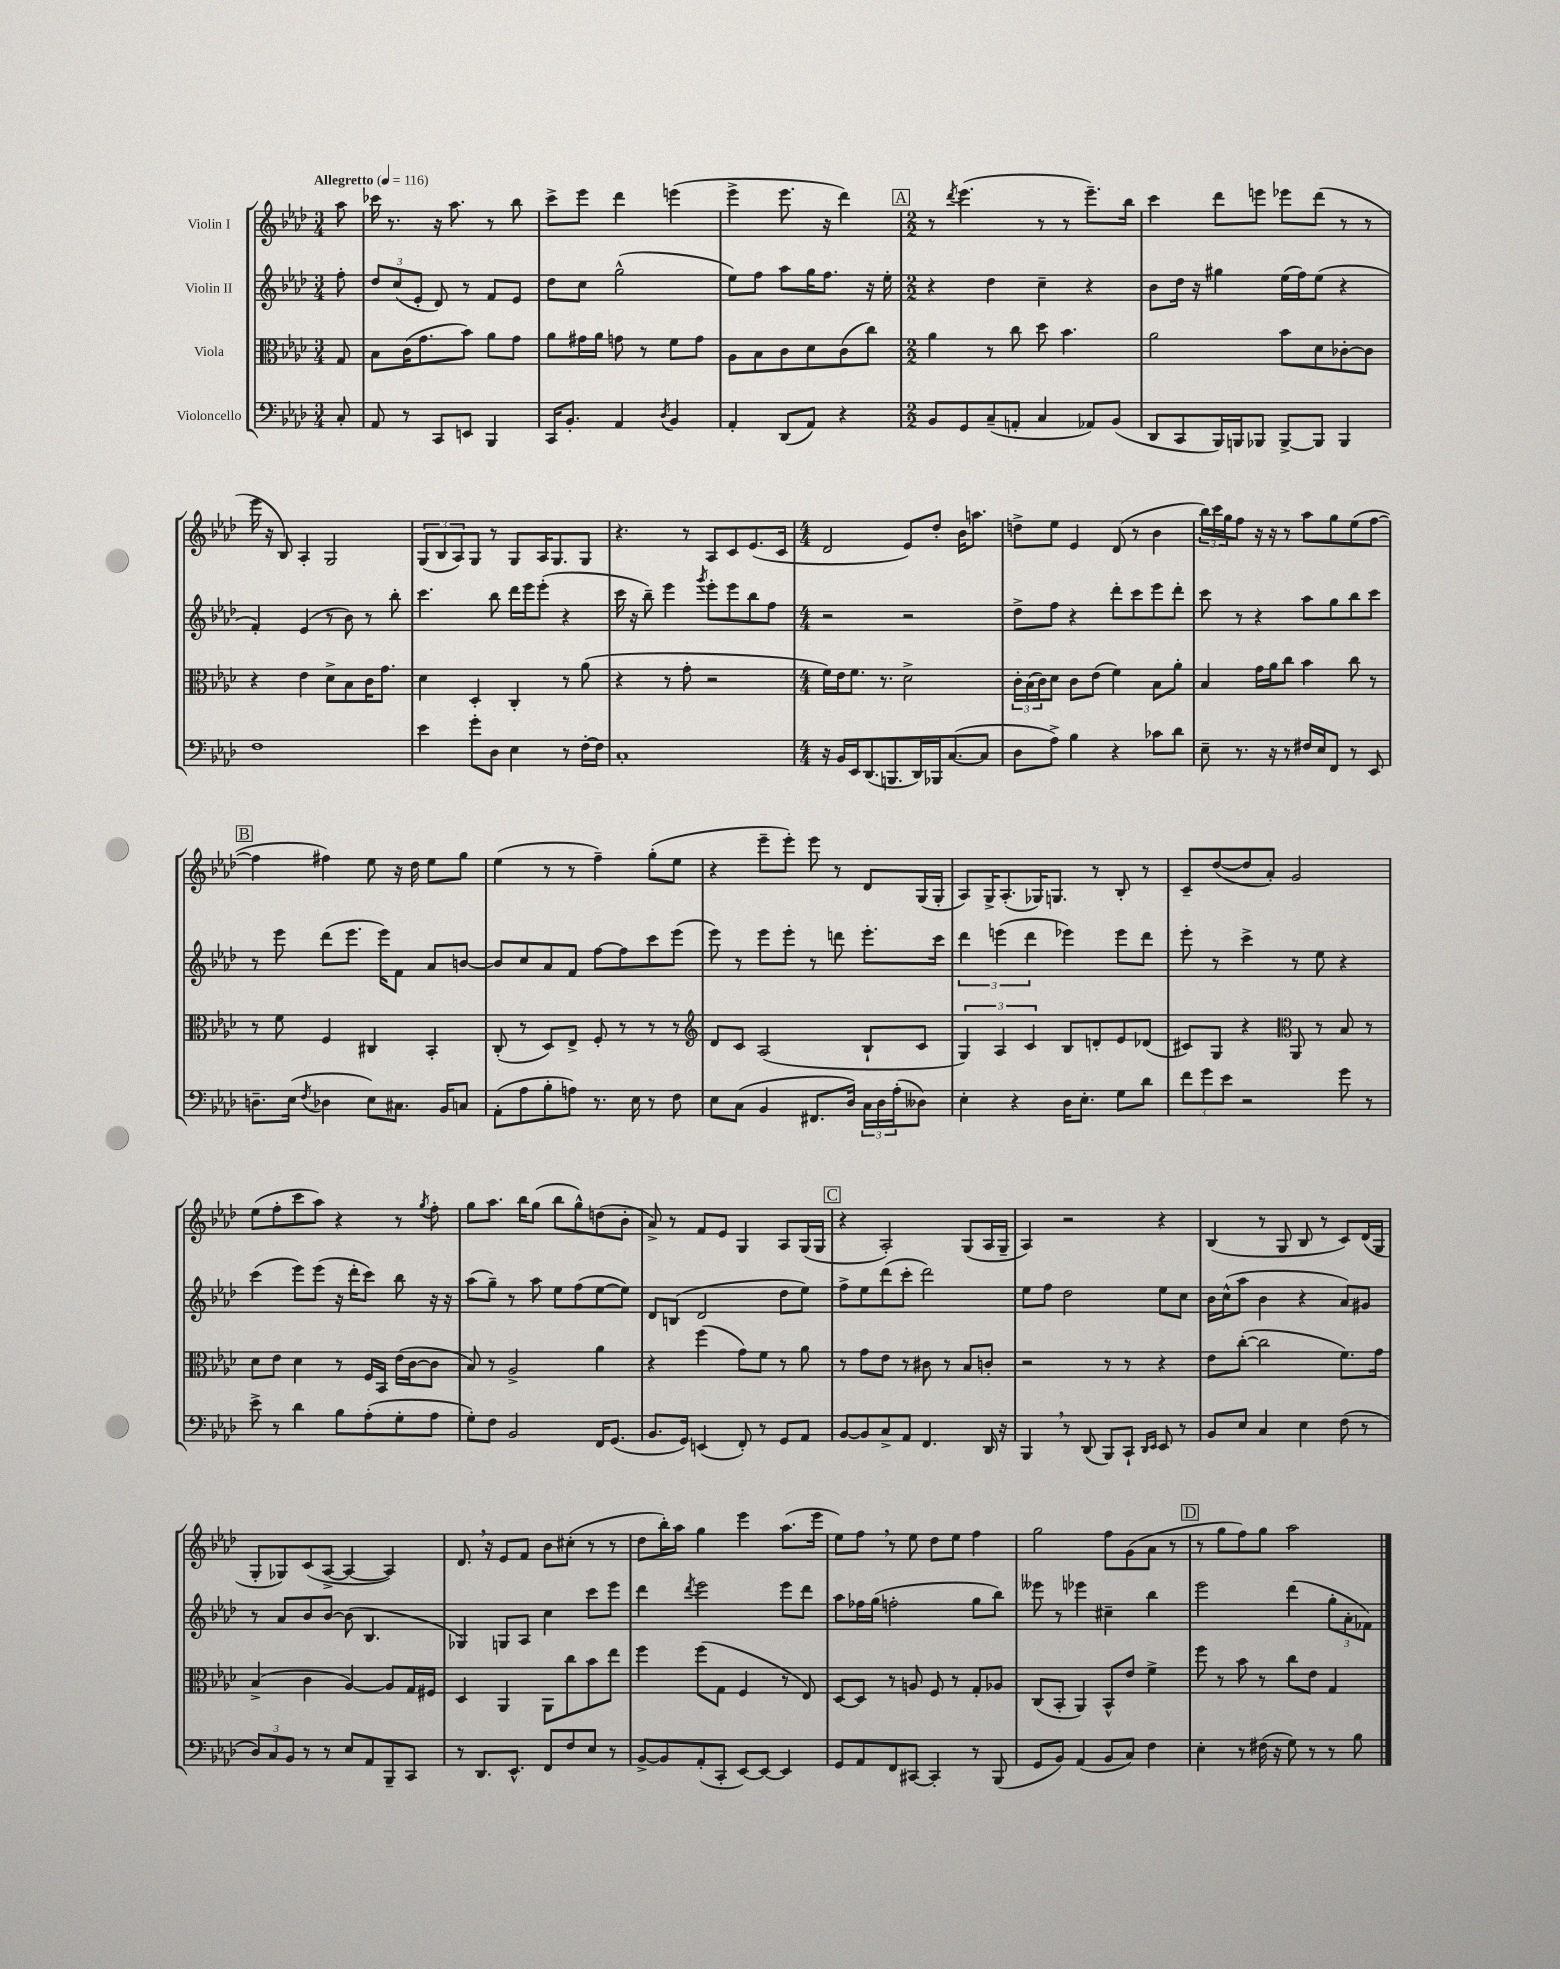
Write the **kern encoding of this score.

**kern	**kern	**kern	**kern
*part4	*part3	*part2	*part1
*staff4	*staff3	*staff2	*staff1
*I"Violoncello	*I"Viola	*I"Violin II	*I"Violin I
*clefF4	*clefC3	*clefG2	*clefG2
*k[b-e-a-d-]	*k[b-e-a-d-]	*k[b-e-a-d-]	*k[b-e-a-d-]
*M3/4	*M3/4	*M3/4	*M3/4
*MM116	*MM116	*MM116	*MM116
=	=	=	=
!	!	!	!LO:TX:a:B:t=Allegretto
8C'/	8G/	8ff'\	8aa-\
=1	=1	=1	=1
8AA-/	8B-\L	12dd-/L	16ccc-X\
.	.	.	8.r
.	.	(12cc/	.
8r	(16c\K	.	.
.	.	12e-'/J	.
.	8.g\	.	.
8CC/L	.	8d-/)	16r
.	.	.	8.aa-\
8EEn/J	8b-\J)	8r	.
4BBB-/	8a-\L	8f/L	8r
.	8g\J	8e-/J	8bb-\
=2	=2	=2	=2
16CC/KL	8a-\L	8dd-\L	8ccc^\L
8.BB-'/J	.	.	.
.	16g#X\L	8cc\J	8eee-\J
.	16a-\JJ	.	.
4AA-/	8gn\	(2gg^^\	4ddd-\
.	8r	.	.
8qD-/	.	.	.
4BB-/	8f\L	.	(4eeen\
.	8g\J	.	.
=3	=3	=3	=3
4AA-'/	8A-\L	8ee-\L)	4eee-^\
.	8B-\	8ff\J	.
(8DD-/L	8c\	8aa-\L	8.eee-\
8AA-/J)	8d-\	16gg\K	.
.	.	8.ff\J	16r
4r	(8c\	.	4ddd-\)
.	8cc\J)	16r	.
.	.	16ee-'\	.
!!LO:REH:place=s1:t=A
=4	=4	=4	=4
*M2/2	*M2/2	*M2/2	*M2/2
8BB-/L	4a-\	4r	8r
.	.	.	8qddd-/
8GG/	.	.	(4.eee-\
(8C~/	8r	4dd-\	.
8AAn'/J	8cc\	.	.
4C/	8dd-\	4cc~\	8r
.	4.b-\	.	8r
8AA-X/L)	.	4r	8.eee-~\L)
(8BB-/J	.	.	.
.	.	.	16bb-\Jk
=5	=5	=5	=5
8DD-/L	2a-\	8b-\L	4ccc\
8CC/	.	16dd-\Jk	.
.	.	16r	.
16BBB-/L)	.	4gg#X\	8ddd-\L
16BBBn/J	.	.	.
8BBB-X/J	.	.	8eeen\J
[8BBB-^/L	8b-\L	(16ee-\LL	8eee-X\L
.	.	16ff\J)	.
8BBB-/J]	8d-\	(8ee-\J	(8ddd-\J
4BBB-/	[8c-X'\	4r	8r
.	8c-\J]	.	8r
!!LO:LB:g=z
=6	=6	=6	=6
1F	4r	4f'/)	16eee-\
.	.	.	16r
.	.	.	8B-/)
.	4e-\	(4e-/	4A-'/
.	8d-^\L	8r	2G/
.	8B-\	8b-\)	.
.	16c\K	8r	.
.	8.g\J	.	.
.	.	8bb-'\	.
=7	=7	=7	=7
4e-\	4d-\	4.ccc\	(12G/L
.	.	.	12B-/
.	.	.	12A-/)
8g'\L	4D-'/	.	8G/J
8D-\J	.	8bb-\	8r
4E-\	4C'/	16ddd-\LL	8G/L
.	.	16eee-\J	.
.	.	(8eee-'\J	16A-/K
.	.	.	8.G/
8r	8r	4r	.
[16F'\LL	(8a-\	.	8G/J
16F\JJ]	.	.	.
=8	=8	=8	=8
1C'	4r	16ccc\	4.r
.	.	16r	.
.	.	8bb-~\)	.
.	8r	4eee-\	.
.	8g'\	.	8r
.	.	8qggg/	.
.	2r	8eee-'\L	8A-/L
.	.	8eee-\	8c/
.	.	8bb-\	(8.e-/
.	.	8ff\J	.
.	.	.	16c/Jk
=9	=9	=9	=9
*M4/4	*M4/4	*M4/4	*M4/4
16r	16f\LL)	2r	2d-/
16BB-/LL	16e-\J	.	.
16EE-/J	8.f\J	.	.
(8.DD-/	.	.	.
.	8.r	.	.
8.BBBn/	.	.	.
.	2d-^\	2r	8e-/L)
16DD-/L)	.	.	.
16BBB-X/J	.	.	8dd-'/J
([8.C/	.	.	.
.	.	.	16b-\KL
.	.	.	8.aan\J
8C/J]	.	.	.
=10	=10	=10	=10
8D-\L	24c'\LL	8dd-^\L	8ddn^\L
.	(24B-\	.	.
.	24c\J)	.	.
8A-^\J)	8d-\J	8ff\J	8ee-\J
4B-\	8c\L	4r	4e-/
.	(8e-\J	.	.
4r	4f\)	8ddd-'\L	(8d-/
.	.	8ccc\	8r
8c-X\L	8B-\L	8eee-\	4b-\
8d-\J	8a-'\J	8ddd-'\J	.
=11	=11	=11	=11
8E-~\	4B-/	8ccc\	24bb-\LL)
.	.	.	24ccc\
.	.	.	24gg\J
8.r	.	8r	8ff\J
.	16g\LL	4r	16r
16r	16a-\J	.	16r
8r	8cc\J	.	8r
16F#X/LL	4b-\	8aa-\L	8aa-\L
16E-/J	.	.	.
8FF/J	.	8gg\	8gg\
8r	8cc\	8bb-\	(8ee-\
8EE-/	8r	8ccc\J	[8ff\J
!!LO:LB:g=z
!!LO:REH:place=s1:t=B
=12	=12	=12	=12
8.Dn~\L	8r	8r	4ff\]
.	8f\	8eee-\	.
(16E-\Jk	.	.	.
8qF/	.	.	.
4D-X\	4F/	(8ddd-\L	4ff#X\)
.	.	8.eee-\J	.
8E-\L)	4C#X/	.	8ee-\
.	.	16eee-\KL)	.
8.C#X\J	.	8f\J	16r
.	.	.	16dd-\
.	4BB-'/	8a-/L	8ee-\L
16BB-/KL	.	.	.
8Cn/J	.	[8bn/J	8gg\J
=13	=13	=13	=13
(8AA-'\L	(8C'/	8b/L]	(4ee-\
8A-\	8r	8cc/	.
8B-'\	8D-/L)	8a-/	8r
8An\J)	8E-^/J	8f/J	8r
8.r	8F'/	[8ff\L	4ff~\)
.	8r	8ff\]	.
16E-\	.	.	.
8r	8r	8ccc\	(8gg'\L
8F\	8r	(8eee-\J	8ee-\J
=14	=14	=14	=14
*	*clefG2	*	*
8E-\L	8d-/L	8eee-\)	4r
(8C\J	8c/J	8r	.
4BB-/	(2A-/	8eee-\L	8eee-~\L
.	.	8eee-'\J	8eee-'\J)
8.FF#X/L	.	8r	8eee-\
.	.	8dddn\	8r
16D-/Jk)	.	.	.
24C\LL	8B-`/L	8.eee-'\L	8d-/L
24D-\	.	.	.
(24A-'\J	.	.	.
8D--X\J)	8c/J	.	(16G/L
.	.	16ccc\Jk	16G'/JJ
=15	=15	=15	=15
4E-'\	6G/)	6ddd-\	8A-/L)
.	.	.	16G^/K
.	6A-/	(6eeen\	.
.	.	.	(8.A-'/
4r	.	.	.
.	6c/	6ddd-\	.
.	.	.	16G-X/K)
.	.	.	8.Gn/J
16D-\KL	8B-/L	4eee-X\)	.
8.E-'\J	.	.	.
.	8dn'/	.	8r
8G\L	8e-/	8eee-\L	8B-'/
8d-\J	(8d-X/J	8ddd-\J	8r
=16	=16	=16	=16
12f\L	8c#X/L)	8eee-'\	8c~/L
12g\	.	.	.
.	8G/J	8r	([8dd-/
12e-\J	.	.	.
2r	4r	4ccc^\	8dd-/]
.	.	.	8a-'/J)
*	*clefC3	*	*
.	8AA-/	8r	2g/
.	8r	8ee-\	.
8g\	8B-/	4r	.
8r	8r	.	.
!!LO:LB:g=z
=17	=17	=17	=17
8e-^\	8d-\L	(4ccc\	(8ee-\L
8r	8e-\J	.	8ff'\
4d-\	4d-\	8eee-\L)	8ccc\
.	.	(8eee-\J	8aa-\J)
8B-\L	8r	16r	4r
.	.	16ddd-'\KL	.
(8A-'\	16F/LL	8ccc\J)	.
.	16BB-/JJ	.	.
8G'\	(16e-\LL	8bb-\	8r
.	[16c\J	.	.
.	.	.	8qgg/
8A-\J	8c\J]	16r	8ff'\
.	.	16r	.
=18	=18	=18	=18
8G'\L)	8B-/)	(8aa-\L	8gg\L
8F\J	8r	8gg~\J)	8.aa-\J
2BB-/	2A-^/	8r	.
.	.	.	16bb-\KL
.	.	8aa-\	(8gg\J
.	.	8ee-\L	8bb-\L
.	.	(8ff\	8gg^^\)
16FF/KL	4a-\	[8ee-\	(8ddn\
(8.GG/J	.	.	.
.	.	8ee-\J])	8b-'\J
=19	=19	=19	=19
8.BB-/L	4r	8d-/L	8a-^/)
.	.	(8Bn/J	8r
16GG/Jk)	.	.	.
(4EEn/	(4ff\	2d-/	8f/L
.	.	.	8e-/J
8FF'/)	8g\L)	.	4G/
8r	8f\J	.	.
8GG/L	8r	8dd-\L	8A-/L
8AA-/J	8a-\	8ee-\J)	(16G/L
.	.	.	16G/JJ
!!LO:REH:place=s1:t=C
=20	=20	=20	=20
[8BB-/L	8r	8ff^\L	4r
8BB-/]	8g\L	8ee-\	.
8C^/	8e-\J	(8ddd-\	2A-'/)
8AA-/J	8r	8ccc'\J	.
4.FF/	8c#X\	2ddd-\)	.
.	8r	.	.
.	8B-/L	.	(8G/L
16DD-/	8cn'/J	.	16A-/L
16r	.	.	16G~/JJ
=21	=21	=21	=21
4BBB-,/	2r	8ee-\L	4A-/)
.	.	8ff\J	.
8r	.	2dd-\	2r
(8DD-/	.	.	.
8BBB-/L)	8r	.	.
8CC`/J	8r	.	.
16qqDD-/LL	.	.	.
16qqEE-/JJ	.	.	.
8EE-/	4r	8ee-\L	4r
8r	.	8cc\J	.
=22	=22	=22	=22
8BB-/L	8e-\L	16b-\LL	(4B-/
.	.	(16cc^^\J	.
8E-/J	([8cc'\J	8aa-\J	.
4C/	2cc\]	4b-\	8r
.	.	.	8G/
4E-\	.	4r	8B-/
.	.	.	8r
(8F\	8.f\L)	8a-/L)	8c/L)
8r	.	8g#X/J	(16d-/L
.	16g\Jk	.	16G/JJ
!!LO:LB:g=z
=23	=23	=23	=23
12D-/L)	(4B-^/	8r	8G'/L
12C/	.	.	.
.	.	8a-/L	8G-X/)
12BB-/J	.	.	.
8r	4c\	8b-/	(8c/
8r	.	[8b-/J	[8A-^/J
8E-/L	[4A-/)	(8b-\]	4A-/_
8AA-/	.	4.B-/	.
8BBB-~/	8A-/L]	.	4A-/])
8CC/J	16G/L	.	.
.	16F#X/JJ	.	.
=24	=24	=24	=24
8r	4D-/	4G-X/)	8.d-,/
8.DD-/L	.	.	.
.	.	.	16r
.	4AA-/	8Gn/L	8e-/L
8.EE-^^/J	.	.	.
.	.	8A-/J	8f/J
8FF/L	8AA-\L	4cc\	8b-\L
8F/	8cc\	.	(8cc#X'\J
8E-/J	8b-\	8ccc\L	8r
8r	8ee-\J	8eee-\J	8r
=25	=25	=25	=25
[8BB-^/L	4ff\	4ddd-\	8dd-\L
8BB-/]	.	.	16bb-'\L)
.	.	.	16aa-\JJ
.	.	8qddd-/	.
(8AA-'/	(8ff\L	2eee-\	4gg\
8CC'/J	8G\J	.	.
[8EE-/L)	4F/	.	4eee-\
8EE-/J_	.	.	.
4EE-/]	8r	8eee-\L	(8.aa-\L
.	8E-/)	8ddd-\J	.
.	.	.	16eee-\Jk
=26	=26	=26	=26
8GG/L	[8D-/L	8aa-\L	8ee-\L)
8AA-/	8D-/J]	16ff-X\L	8ff,\J
.	.	(16gg\JJ	.
8FF/	8r	2ffn'\	8r
[8CC#X/J	8An/	.	8ee-\
4CC#'/]	8F/	.	8dd-\L
.	8r	.	8ee-\J
8r	8G'/L	8gg\L	4ff\
(8BBB-/	8A-X/J	8bb-\J)	.
=27	=27	=27	=27
8GG/L	(8C/L	8eee--X\	2gg\
8BB-/J)	8BB-'/J	8r	.
(4AA-/	4AA-/)	4eee-X\	.
8BB-/L	8BB-^^/L	4cc#X~\	8ff\L
8C/J)	8e-/J	.	(8g\
4F\	4f^\	4bb-\	8a-\J
.	.	.	8r
!!LO:REH:place=s1:t=D
=28	=28	=28	=28
4E-'\	8ff\	2eee-\	8r
.	8r	.	8gg\L
8r	8b-\	.	8ff\)
(16F#X\	8r	.	8gg\J
16r	.	.	.
8G\)	8cc\L	(4ddd-\	2aa-\
8r	8e-\J	.	.
8r	4G/	12gg'\L	.
.	.	12a-'\	.
8B-\	.	.	.
.	.	12f-X\J)	.
==	==	==	==
*-	*-	*-	*-
